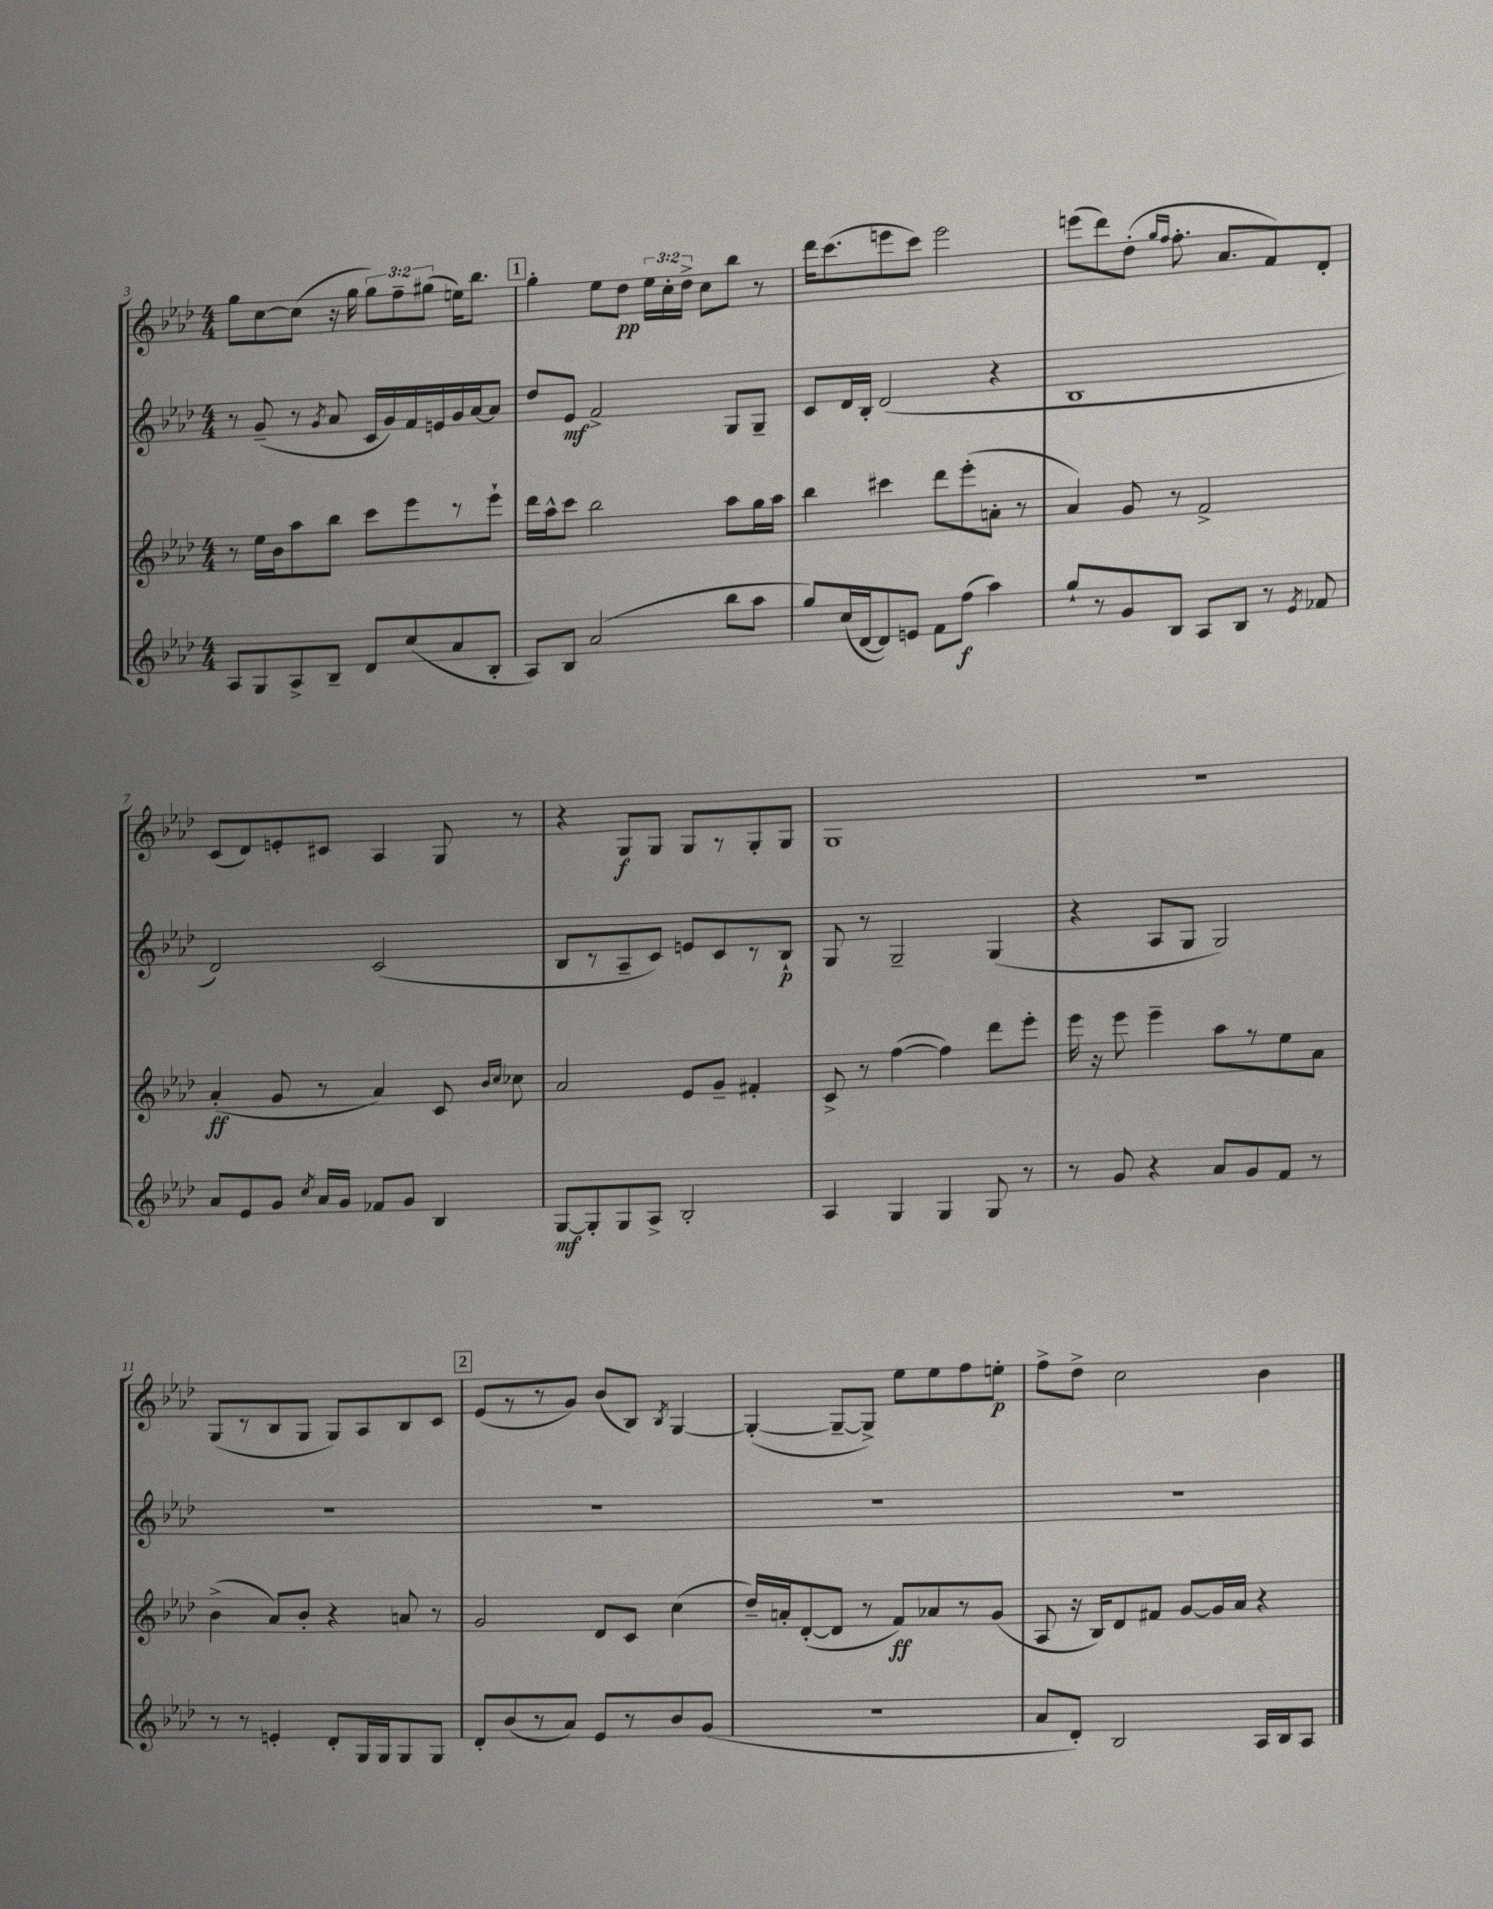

**kern	**dynam	**kern	**dynam	**kern	**dynam	**kern	**dynam
*part4	*part4	*part3	*part3	*part2	*part2	*part1	*part1
*staff4	*staff4	*staff3	*staff3	*staff2	*staff2	*staff1	*staff1
*clefG2	*	*clefG2	*	*clefG2	*	*clefG2	*
*k[b-e-a-d-]	*	*k[b-e-a-d-]	*	*k[b-e-a-d-]	*	*k[b-e-a-d-]	*
*M4/4	*	*M4/4	*	*M4/4	*	*M4/4	*
=3	=3	=3	=3	=3	=3	=3	=3
8A-/L	.	8r	.	8r	.	8gg\L	.
8G/	.	16ee-\LL	.	(8g~/	.	[8cc\	.
.	.	16b-\J	.	.	.	.	.
8A-^/	.	8aa-\	.	8r	.	(8cc\J]	.
.	.	.	.	8qg/	.	.	.
8B-~/J	.	8bb-\J	.	8a-/	.	16r	.
.	.	.	.	.	.	16gg\	.
8d-/L	.	8ccc\L	.	16c/LL	.	12gg\L)	.
.	.	.	.	16g/)	.	.	.
.	.	.	.	.	.	12ff~\	.
(8cc/	.	8eee-\	.	16f/	.	.	.
.	.	.	.	.	.	(12gg#X\J	.
.	.	.	.	16en/	.	.	.
8a-/	.	8r	.	16g/	.	16een\KL)	.
.	.	.	.	[16a-/J	.	8.bb-\J	.
8B-'/J	.	8eee-`\J	.	8a-/J]	.	.	.
!!LO:REH:place=s1:t=1
=4	=4	=4	=4	=4	=4	=4	=4
8A-/L)	.	16ddd-\LL	.	8dd-/L	.	4gg'\	.
.	.	16aa-^^\J	.	.	.	.	.
8B-/J	.	8ccc\J	.	8e-/J	mf	.	.
(2a-/	.	2bb-\	.	2f^/	.	8ee-\L	.
.	.	.	.	.	.	8dd-\J	pp
.	.	.	.	.	.	24ee-\LL	.
.	.	.	.	.	.	24cc'\	.
.	.	.	.	.	.	24dd-^\JJ	.
.	.	.	.	.	.	8cc\L	.
8bb-\L	.	8aa-\L	.	8G/L	.	8bb-\J	.
8aa-\J	.	16gg\L	.	8G~/J	.	8r	.
.	.	16aa-\JJ	.	.	.	.	.
=5	=5	=5	=5	=5	=5	=5	=5
8gg/L)	.	4bb-\	.	8c/L	.	16ddd-\KL	.
.	.	.	.	.	.	(8.ccc\	.
(16cc/L	.	.	.	16d-/L	.	.	.
[16d-/J	.	.	.	16B-'/JJ	.	.	.
8d-/])	.	4ccc#X\	.	(2d-/	.	8eeen\	.
8en/J	.	.	.	.	.	8ccc\J)	.
8f\L	.	8ddd-\L	.	.	.	2eee\	.
(8ff\J	f	(8eee-'\	.	.	.	.	.
4aa-\)	.	8an'\J	.	4r	.	.	.
.	.	8r	.	.	.	.	.
=6	=6	=6	=6	=6	=6	=6	=6
8gg`/L	.	4a-/)	.	1B-	.	(8eeen\L	.
8r	.	.	.	.	.	8ddd-\)	.
8g/	.	8g/	.	.	.	(8dd-'\J	.
.	.	.	.	.	.	16qqgg/LL	.
.	.	.	.	.	.	16qqff/JJ	.
8B-/J	.	8r	.	.	.	8.ff'\	.
8A-/L	.	2f^/	.	.	.	.	.
.	.	.	.	.	.	8.a-/L	.
8B-/J	.	.	.	.	.	.	.
8r	.	.	.	.	.	8f/)	.
8qe-/	.	.	.	.	.	.	.
8f-X/	.	.	.	.	.	8d-'/J	.
!!LO:LB:g=z
=7	=7	=7	=7	=7	=7	=7	=7
8a-/L	.	(4a-'/	ff	2d-/)	.	(8c/L	.
8e-/	.	.	.	.	.	8d-/)	.
8g/J	.	8g/	.	.	.	8en'/	.
8qcc/	.	.	.	.	.	.	.
16a-/LL	.	8r	.	.	.	8c#X/J	.
16g/JJ	.	.	.	.	.	.	.
8f-X/L	.	4a-/)	.	(2c/	.	4A-/	.
8g/J	.	.	.	.	.	.	.
4B-/	.	8c/	.	.	.	8G/	.
.	.	16qqb-/LL	.	.	.	.	.
.	.	16qqcc/JJ	.	.	.	.	.
.	.	8cc-X\	.	.	.	8r	.
=8	=8	=8	=8	=8	=8	=8	=8
[8G/L	mf	2a-/	.	8B-/L	.	4r	.
8G'/]	.	.	.	8r	.	.	.
8G/	.	.	.	8A-~/	.	8G/L	f
8A-^/J	.	.	.	8c/J)	.	8G/J	.
2B-'/	.	8e-/L	.	8en/L	.	8G/L	.
.	.	8g~/J	.	8c/	.	8r	.
.	.	4f#X'/	.	8r	.	8G'/	.
.	.	.	.	8B-`/J	p	8G/J	.
=9	=9	=9	=9	=9	=9	=9	=9
4A-/	.	8c^/	.	8G/	.	1G	.
.	.	8r	.	8r	.	.	.
4G/	.	([4ff\	.	2G~/	.	.	.
4G/	.	4ff\])	.	.	.	.	.
8G/	.	8ddd-\L	.	(4G/	.	.	.
8r	.	8eee-'\J	.	.	.	.	.
=10	=10	=10	=10	=10	=10	=10	=10
8r	.	16eee-\	.	4r	.	1r	.
.	.	16r	.	.	.	.	.
8g/	.	8eee-\	.	.	.	.	.
4r	.	4eee-~\	.	8A-/L	.	.	.
.	.	.	.	8G/J	.	.	.
8a-/L	.	8aa-\L	.	2G/)	.	.	.
8g/	.	8r	.	.	.	.	.
8f/J	.	8ee-\	.	.	.	.	.
8r	.	8a-\J	.	.	.	.	.
!!LO:LB:g=z
=11	=11	=11	=11	=11	=11	=11	=11
8r	.	(4b-^\	.	1r	.	(8G/L	.
8r	.	.	.	.	.	8r	.
4en'/	.	8a-/L)	.	.	.	8B-/	.
.	.	8b-'/J	.	.	.	8G/J	.
8d-'/L	.	4r	.	.	.	8G/L)	.
16G/L	.	.	.	.	.	8A-/	.
16G/J	.	.	.	.	.	.	.
8G/	.	8an/	.	.	.	8B-/	.
8G/J	.	8r	.	.	.	8c/J	.
!!LO:REH:place=s1:t=2
=12	=12	=12	=12	=12	=12	=12	=12
8d-'/L	.	2g/	.	1r	.	(8e-/L	.
(8b-/	.	.	.	.	.	8r	.
8r	.	.	.	.	.	8r	.
8a-/J)	.	.	.	.	.	8g/J)	.
8e-/L	.	8d-/L	.	.	.	(8b-/L	.
8r	.	8c/J	.	.	.	8B-/J)	.
.	.	.	.	.	.	8qB-/	.
8b-/	.	(4cc\	.	.	.	[4G/	.
(8g/J	.	.	.	.	.	.	.
=13	=13	=13	=13	=13	=13	=13	=13
1r	.	16dd-~/LL)	.	1r	.	(4G'/_	.
.	.	16an'/J	.	.	.	.	.
.	.	([8d-'/	.	.	.	.	.
.	.	8d-/J]	.	.	.	8G~/L_	.
.	.	8r	.	.	.	8G^/J])	.
.	.	8f/L)	ff	.	.	8ee-\L	.
.	.	8a-X/	.	.	.	8ee-\	.
.	.	8r	.	.	.	8ff\	.
.	.	(8g/J	.	.	.	8een'\J	p
=14	=14	=14	=14	=14	=14	=14	=14
8a-/L	.	8A-/	.	1r	.	8ff^\L	.
8d-'/J)	.	16r	.	.	.	8dd-^\J	.
.	.	16B-/KL)	.	.	.	.	.
2B-/	.	8d-/	.	.	.	2cc\	.
.	.	8f#X/J	.	.	.	.	.
.	.	[8g/L	.	.	.	.	.
.	.	16g/L]	.	.	.	.	.
.	.	16a-/JJ	.	.	.	.	.
16A-/LL	.	4r	.	.	.	4b-\	.
16B-/J	.	.	.	.	.	.	.
8A-/J	.	.	.	.	.	.	.
==	==	==	==	==	==	==	==
*-	*-	*-	*-	*-	*-	*-	*-
